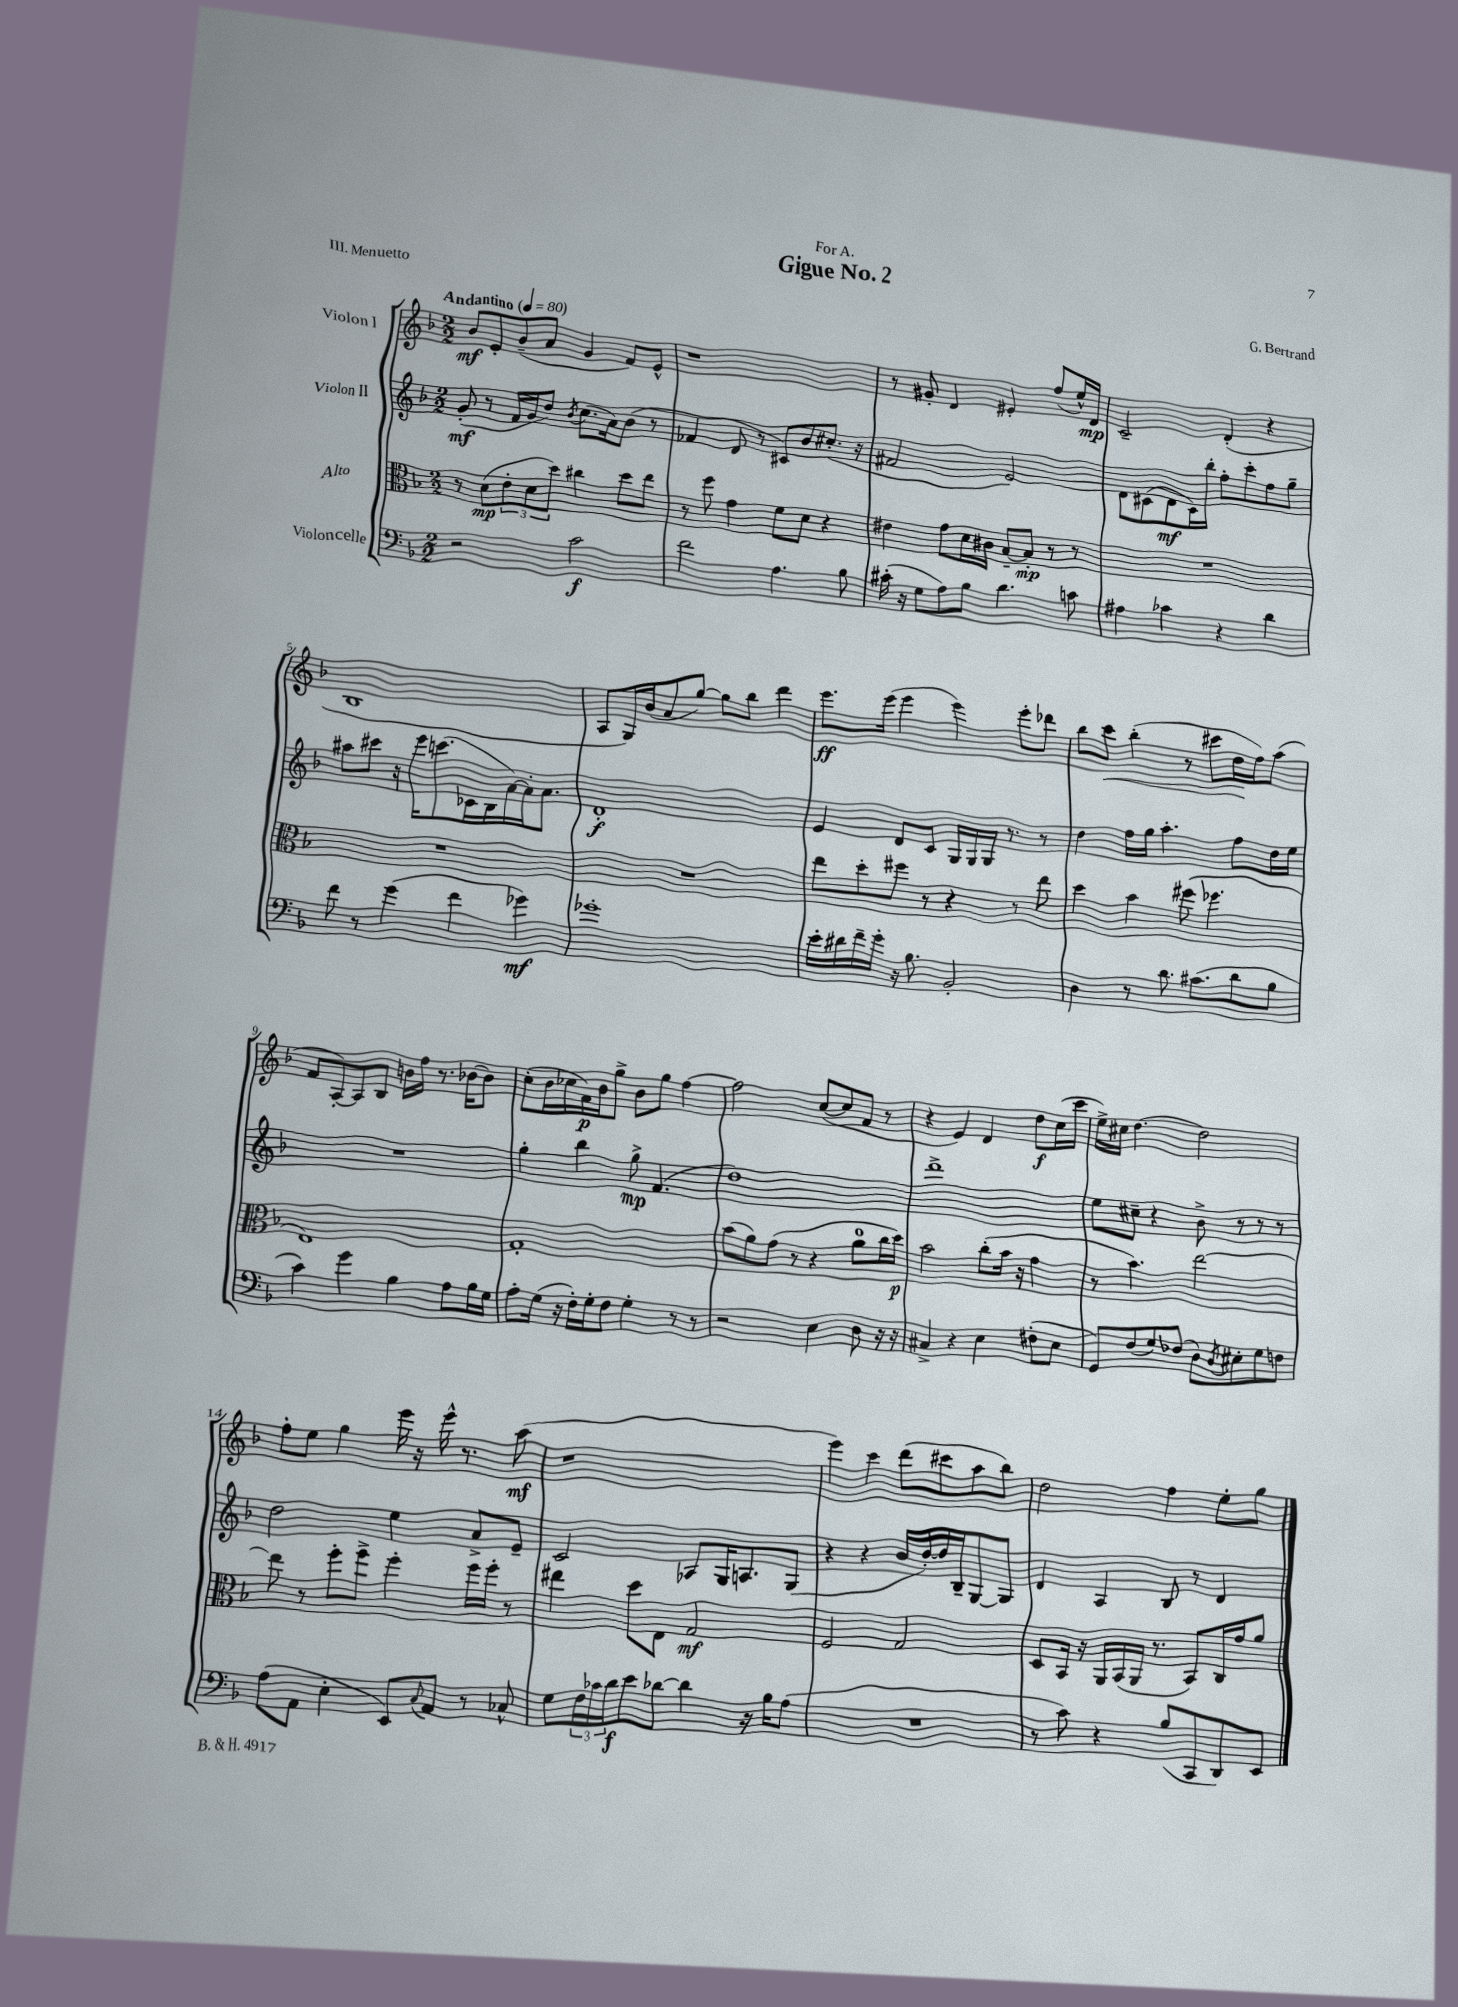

**kern	**dynam	**kern	**dynam	**kern	**dynam	**kern	**dynam
*part4	*part4	*part3	*part3	*part2	*part2	*part1	*part1
*staff4	*staff4	*staff3	*staff3	*staff2	*staff2	*staff1	*staff1
*I"Violoncelle	*	*I"Alto	*	*I"Violon II	*	*I"Violon I	*
*clefF4	*	*clefC3	*	*clefG2	*	*clefG2	*
*k[b-]	*	*k[b-]	*	*k[b-]	*	*k[b-]	*
*M2/2	*	*M2/2	*	*M2/2	*	*M2/2	*
*MM80	*	*MM80	*	*MM80	*	*MM80	*
=1	=1	=1	=1	=1	=1	=1	=1
!	!	!	!	!	!	!LO:TX:a:B:t=Andantino	!
2r	.	8r	.	(8g'/	mf	8b-/L	mf
.	.	(8d\L	mp	8r	.	8e'/	.
.	.	12e'\	.	16f/LL	.	(8b-~/	.
.	.	.	.	16g/J	.	.	.
.	.	12d\	.	.	.	.	.
.	.	.	.	8dd/J)	.	8a/J	.
.	.	12dd\J)	.	.	.	.	.
.	.	.	.	8qb-/	.	.	.
2c\	f	4cc#X\	.	(8.cc\L	.	4g/	.
.	.	.	.	16a\k)	.	.	.
.	.	8dd\L	.	(8b-\J	.	8f/L)	.
.	.	8ee\J	.	8r	.	8e^^/J	.
=2	=2	=2	=2	=2	=2	=2	=2
2f\	.	8r	.	4f-X/	.	1r	.
.	.	8ff\	.	.	.	.	.
.	.	4g\	.	8d/	.	.	.
.	.	.	.	8r	.	.	.
4.A\	.	8f\L	.	8c#X/L)	.	.	.
.	.	8d\J	.	8b-/	.	.	.
.	.	4r	.	(8.cc#X'/J	.	.	.
8B-\	.	.	.	.	.	.	.
.	.	.	.	16r	.	.	.
=3	=3	=3	=3	=3	=3	=3	=3
(16c#X'\	.	4e#X\	.	2f#X/	.	8r	.
16r	.	.	.	.	.	.	.
8G\L	.	.	.	.	.	8g#X'/	.
8A\)	.	8g\L	.	.	.	4d/	.
8B-\J	.	16d\L	.	.	.	.	.
.	.	16c#X\JJ	.	.	.	.	.
4.d\	.	[8B-~/L	.	2e/)	.	4e#X'/	.
.	.	8B-'/J]	mp	.	.	.	.
.	.	8r	.	.	.	(8ff/L	.
8cn\	.	8r	.	.	.	16ee^^/L)	.
.	.	.	.	.	.	16d/JJ	mp
=4	=4	=4	=4	=4	=4	=4	=4
4A#X\	.	1r	.	8d\L	.	2c~/	.
.	.	.	.	(8c#X\	.	.	.
4c-X\	.	.	.	8d\	mf	.	.
.	.	.	.	16c#\L)	.	.	.
.	.	.	.	16bb-'\JJ	.	.	.
4r	.	.	.	8ff'\L	.	(4d'/	.
.	.	.	.	8ccc'\	.	.	.
4d\	.	.	.	8ff\	.	4r	.
.	.	.	.	8gg~\J	.	.	.
!!LO:LB:g=z
=5	=5	=5	=5	=5	=5	=5	=5
8f\	.	1r	.	8aa#X\L	.	1B-	.
8r	.	.	.	8ccc#X\J	.	.	.
(4g\	.	.	.	16r	.	.	.
.	.	.	.	16eee\KL	.	.	.
.	.	.	.	(8.cccn\	.	.	.
4f\	.	.	.	.	.	.	.
.	.	.	.	16c-X\L	.	.	.
.	.	.	.	16B-\	.	.	.
.	.	.	.	[16a\)	.	.	.
4g-X\)	mf	.	.	16a'\J]	.	.	.
.	.	.	.	8.a\J	.	.	.
=6	=6	=6	=6	=6	=6	=6	=6
1g-X'	.	1r	.	1d'	f	8A/L	.
.	.	.	.	.	.	16G/L)	.
.	.	.	.	.	.	(16b-/J	.
.	.	.	.	.	.	8a/	.
.	.	.	.	.	.	[8gg/J)	.
.	.	.	.	.	.	8gg\L]	.
.	.	.	.	.	.	8bb-\J	.
.	.	.	.	.	.	4ddd\	.
=7	=7	=7	=7	=7	=7	=7	=7
16e'\LL	.	8ee\L	.	4e/	.	8.eee\L	ff
16d#X\	.	.	.	.	.	.	.
16f~\	.	8dd'\	.	.	.	.	.
16g'\JJ	.	.	.	.	.	(16eee\Jk	.
16r	.	8ff#X\J	.	8d/L	.	4eee\	.
8.B-\	.	.	.	.	.	.	.
.	.	8r	.	8c/J	.	.	.
2BB-'/	.	4r	.	16G/LL	.	4eee\)	.
.	.	.	.	16G/	.	.	.
.	.	.	.	16G/JJ	.	.	.
.	.	.	.	8.r	.	.	.
.	.	8r	.	.	.	8eee'\L	.
.	.	8ee\	.	8r	.	8ddd-X\J	.
=8	=8	=8	=8	=8	=8	=8	=8
4D\	.	4dd\	.	4dd\	.	8bb-\L	.
!	!	!	!	!	!	!	!LO:HP:b
.	.	.	.	.	.	8ccc\J	<
8r	.	4b-\	.	16ff\LL	.	(4bb-'\	.
.	.	.	.	16gg\JJ	.	.	.
8.d\	.	.	.	4.aa'\	.	.	.
.	.	(8ff#X\	.	.	.	8r	.
(8.c#X\L	.	.	.	.	.	.	.
.	.	4.ff-X\	.	.	.	8ccc#X\L	.
8d\	.	.	.	8ff\L	.	16dd\L	.
.	.	.	.	.	.	16ff\J)	[
8B-\J	.	.	.	16dd\L	.	(8aa\J	.
.	.	.	.	16ee\JJ	.	.	.
!!LO:LB:g=z
=9	=9	=9	=9	=9	=9	=9	=9
4c\)	.	1E)	.	1r	.	8f/L	.
.	.	.	.	.	.	[8A'/)	.
4g\	.	.	.	.	.	8A/]	.
.	.	.	.	.	.	8B-/J	.
4B-\	.	.	.	.	.	16bn\LL	.
.	.	.	.	.	.	16ff\JJ	.
.	.	.	.	.	.	8.r	.
8A\L	.	.	.	.	.	.	.
.	.	.	.	.	.	[16b-X\KL	.
16B-\L	.	.	.	.	.	8b-\J]	.
16G\JJ	.	.	.	.	.	.	.
=10	=10	=10	=10	=10	=10	=10	=10
8A'\L	.	1G'	.	4gg'\	.	(8cc'\L	.
(16G\Jk	.	.	.	.	.	16b-\L	.
16r	.	.	.	.	.	16cc-X\	.
16F'\LL)	.	.	.	4bb-\	.	16f\)	p
16G'\J	.	.	.	.	.	16b-\J	.
8F\J	.	.	.	.	.	8gg^\J	.
4G'\	.	.	.	8gg^\	mp	8b-\L	.
.	.	.	.	(4.f/	.	8gg\J	.
8r	.	.	.	.	.	[4ff\	.
8r	.	.	.	.	.	.	.
=11	=11	=11	=11	=11	=11	=11	=11
2r	.	(8b-\L	.	1dd)	.	2ff\]	.
.	.	8a\)	.	.	.	.	.
.	.	(8g\J	.	.	.	.	.
.	.	8r	.	.	.	.	.
4E\	.	4r	.	.	.	([8cc/L	.
.	.	.	.	.	.	8cc/]	.
8D\	.	8a\L	.	.	.	8f/J	.
16r	.	16cc\L	.	.	.	8r	.
16r	.	16dd\JJ)	p	.	.	.	.
=12	=12	=12	=12	=12	=12	=12	=12
4C#X^/	.	2b-\	.	1ddd^	.	4r	.
4r	.	.	.	.	.	4e/)	.
4E\	.	(8cc'\L	.	.	.	4d/	.
.	.	16b-\Jk	.	.	.	.	.
.	.	16r	.	.	.	.	.
(8F#X'\L	.	4g\	.	.	.	8dd\L	f
8E\J	.	.	.	.	.	(16cc\L	.
.	.	.	.	.	.	16ccc\JJ	.
=13	=13	=13	=13	=13	=13	=13	=13
8GG/L)	.	8r	.	8ee\L	.	16ee^\LL)	.
.	.	.	.	.	.	16cc#X\JJ	.
(8F/	.	4.b-\)	.	8cc#X~\J	.	[4.dd\	.
8G/)	.	.	.	4r	.	.	.
(8F-X/J	.	.	.	.	.	.	.
8D\L)	.	[2ee\	.	8b-^\	.	2dd\]	.
8qD/	.	.	.	.	.	.	.
8E#X'\	.	.	.	8r	.	.	.
8G\	.	.	.	8r	.	.	.
8Fn\J	.	.	.	8r	.	.	.
!!LO:LB:g=z
=14	=14	=14	=14	=14	=14	=14	=14
(8A\L	.	8ee\]	.	2dd\	.	8ff'\L	.
8AA\J	.	8r	.	.	.	8ee\J	.
4E'\	.	8ff'\L	.	.	.	4gg\	.
.	.	8ff^\J	.	.	.	.	.
8EE/L)	.	4ff'\	.	4ee\	.	16eee\	.
.	.	.	.	.	.	16r	.
8qqC/	.	.	.	.	.	.	.
8AA/J	.	.	.	.	.	16eee^^\	.
.	.	.	.	.	.	8.r	.
8r	.	16ff\LL	.	8a^/L	.	.	.
.	.	16ff'\JJ	.	.	.	.	.
8C-X^^/	.	8r	.	8e~/J	.	(8aa\	mf
=15	=15	=15	=15	=15	=15	=15	=15
8G\L	.	4ee#X\	.	2c/	.	1r	.
24F\L	.	.	.	.	.	.	.
24c-X\	.	.	.	.	.	.	.
24d\J	f	.	.	.	.	.	.
8e\	.	8dd\L	.	.	.	.	.
[8d-X\J	.	8E\J	.	.	.	.	.
4d-\]	.	2G/	mf	8A-X/L	.	.	.
.	.	.	.	16G/K	.	.	.
.	.	.	.	8.An/	.	.	.
16r	.	.	.	.	.	.	.
16B-\KL	.	.	.	.	.	.	.
(8A\J	.	.	.	(8G/J	.	.	.
=16	=16	=16	=16	=16	=16	=16	=16
1r	.	2F/	.	4r	.	4eee\)	.
.	.	.	.	4r	.	4ccc\	.
.	.	2G/	.	16b-/LL	.	(8ddd\L	.
.	.	.	.	[16dd'/)	.	.	.
.	.	.	.	16dd/]	.	8ccc#X\	.
.	.	.	.	16B-~/J	.	.	.
.	.	.	.	[8G/	.	8aa\	.
.	.	.	.	8G/J]	.	8bb-\J)	.
=17	=17	=17	=17	=17	=17	=17	=17
8r	.	8D/L	.	4d/	.	2dd\	.
8c\)	.	16BB-/Jk	.	.	.	.	.
.	.	16r	.	.	.	.	.
4r	.	16AA/LL	.	4A/	.	.	.
.	.	(16BB-/	.	.	.	.	.
.	.	16AA/JJ	.	.	.	.	.
.	.	8.r	.	.	.	.	.
(8B-/L	.	.	.	8B-/	.	4ff\	.
8CC/	.	8BB-/L)	.	8r	.	.	.
8DD/)	.	16C/L	.	4d/	.	8ee'\L	.
.	.	16g/J	.	.	.	.	.
8EE/J	.	8a/J	.	.	.	8gg\J	.
==	==	==	==	==	==	==	==
*-	*-	*-	*-	*-	*-	*-	*-
